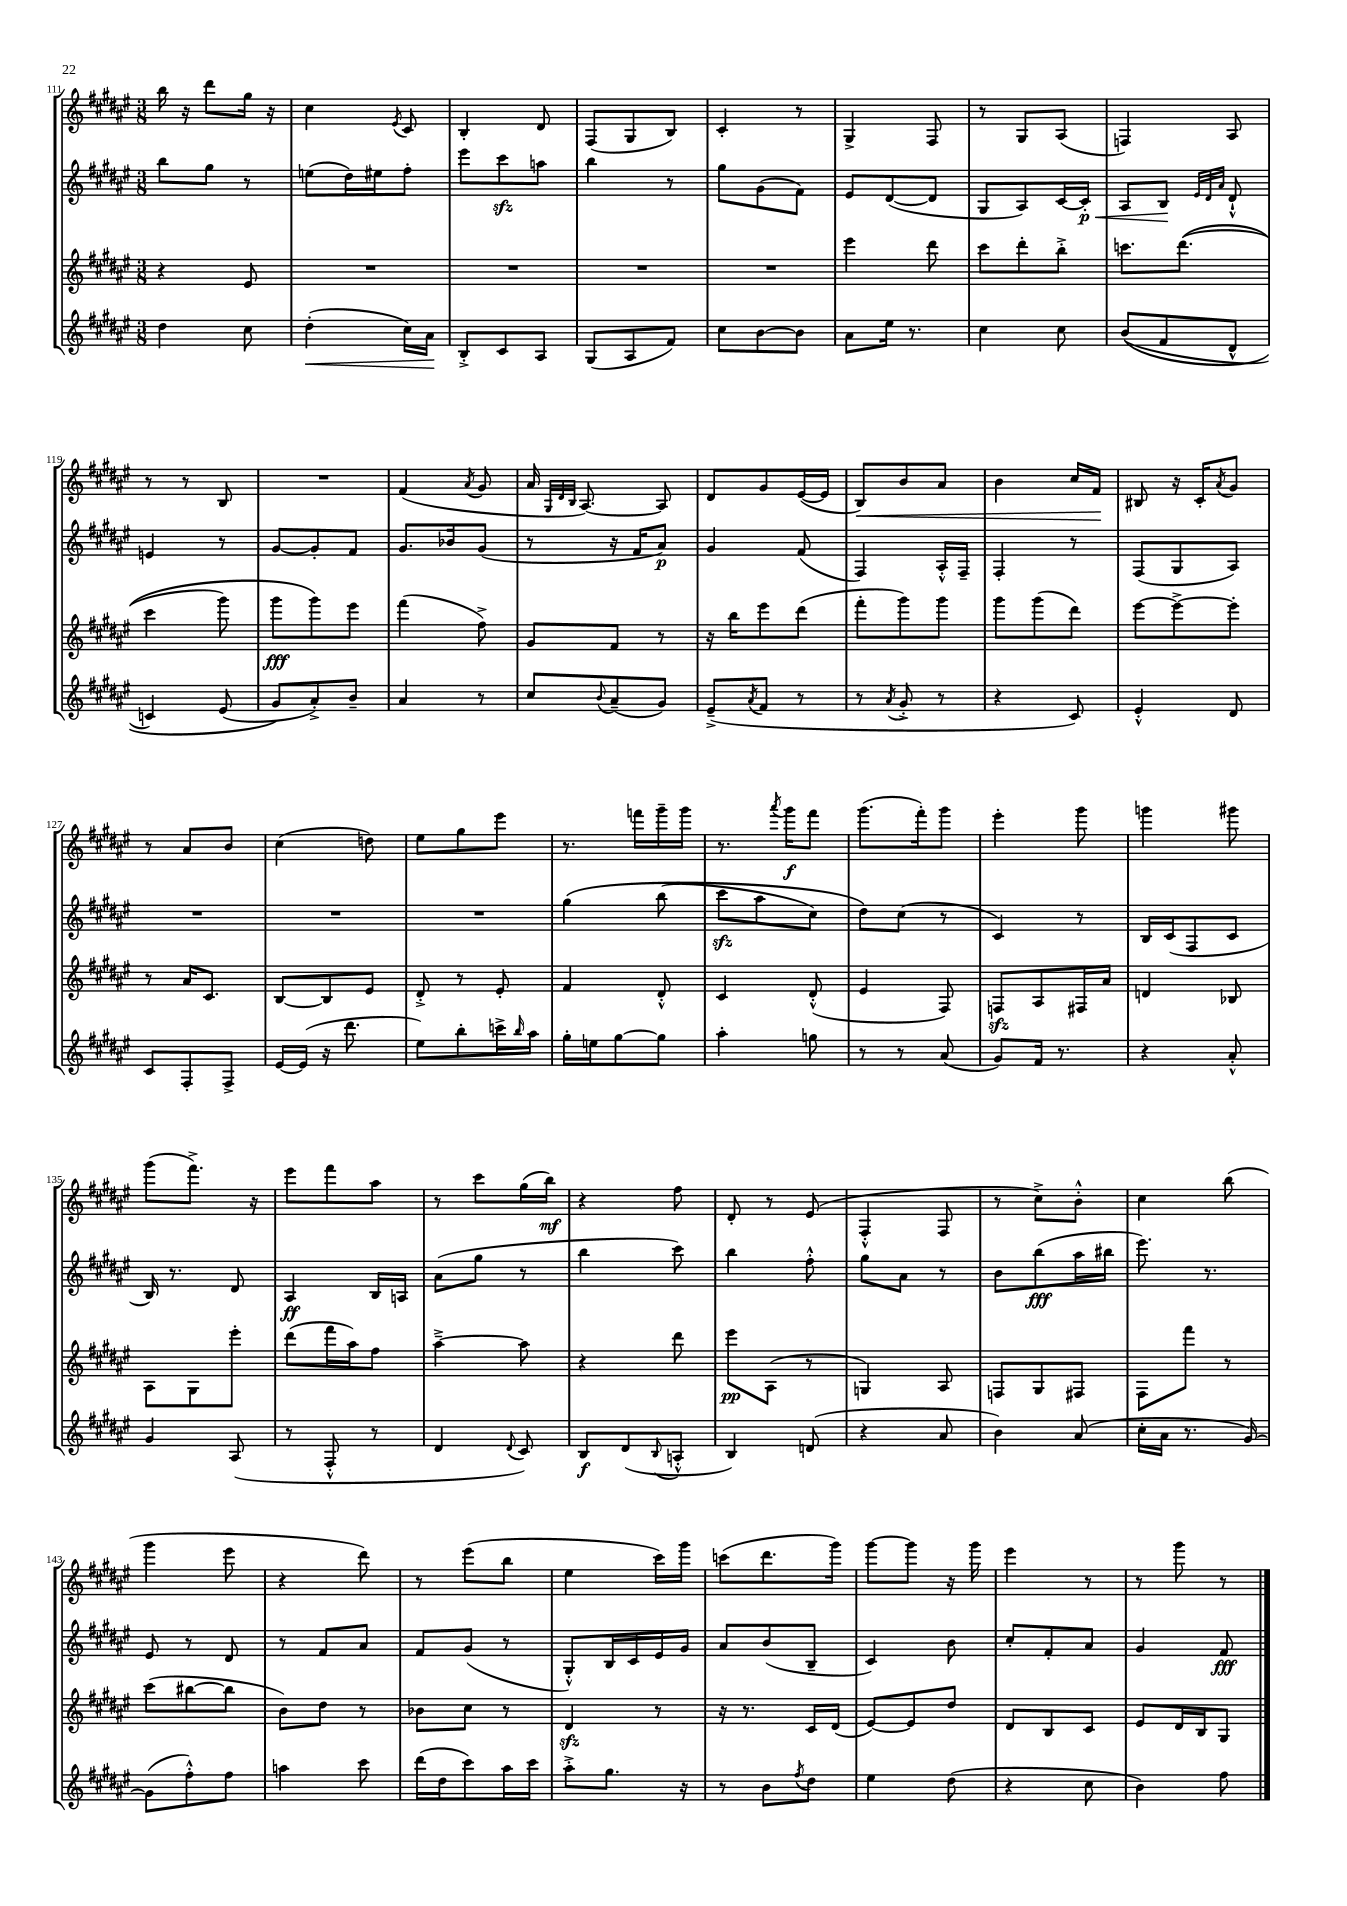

**kern	**kern	**kern	**kern
*staff4	*staff3	*staff2	*staff1
*clefG2	*clefG2	*clefG2	*clefG2
*k[f#c#g#d#a#e#]	*k[f#c#g#d#a#e#]	*k[f#c#g#d#a#e#]	*k[f#c#g#d#a#e#]
*M3/8	*M3/8	*M3/8	*M3/8
4dd#	4r	8bb	16bb
.	.	.	16r
.	.	8gg#	8ddd#
8cc#	8e#	8r	16gg#
.	.	.	16r
=	=	=	=
(4dd#'	4.r	(8ee	4cc#
.	.	16dd#)	.
.	.	16ee#	.
.	.	.	8qe#
16cc#)	.	8ff#'	8c#
16a#	.	.	.
=	=	=	=
8B'^	4.r	8eee#	4B'
8c#	.	8ccc#	.
8A#	.	8aa	8d#
=	=	=	=
(8G#	4.r	4bb	(8F#
8A#	.	.	8G#
8f#)	.	8r	8B)
=	=	=	=
8cc#	4.r	8gg#	4c#'
[8b	.	(8g#	.
8b]	.	8f#)	8r
=	=	=	=
8a#	4eee#	8e#	4G#^
16ee#	.	([8d#	.
8.r	.	.	.
.	8ddd#	8d#]	8F#
=	=	=	=
4cc#	8ccc#	8G#	8r
.	8ddd#'	8A#)	8G#
8cc#	8bb'^	[16c#	(8A#
.	.	16c#']	.
=	=	=	=
&((8b	8.ccc	8A#	4F)
8f#	.	8B	.
.	&((8.ddd#	.	.
.	.	32qqe#	.
.	.	32qqd#	.
.	.	32qqa#	.
8d#^^	.	8d#`^^	8A#
=	=	=	=
4c)	4ccc#	4e	8r
.	.	.	8r
(8e#	8ggg#)	8r	8B
=	=	=	=
8g#&)	8ggg#	[8g#	4.r
8a#'^)	8ggg#&)	8g#']	.
8b~	8eee#	8f#	.
=	=	=	=
4a#	(4fff#	8.g#	(4f#
.	.	16b-	.
.	.	.	8qa#
8r	8ff#^)	(8g#	8g#
=	=	=	=
8cc#	8g#	8r	16a#
.	.	.	32qqG#
.	.	.	32qqd#
.	.	.	32qqB
.	.	.	[8.A#)
8qqb	.	.	.
(8a#~	8f#	16r	.
.	.	16f#	.
8g#)	8r	8a#)	8A#]
=	=	=	=
(8e#~^	16r	4g#	8d#
.	16bb	.	.
8qa#	.	.	.
8f#	8eee#	.	8g#
8r	(8ddd#	(8f#	([16e#
.	.	.	16e#]
=	=	=	=
8r	8fff#'	4F#)	8B)
8qa#	.	.	.
8g#'^	8ggg#)	.	8b
8r	8ggg#	16A#'^^	8a#
.	.	16F#~	.
=	=	=	=
4r	8ggg#	4F#'	4b
.	(8ggg#	.	.
8c#)	8ddd#)	8r	16cc#
.	.	.	16f#
=	=	=	=
4e#'^^	[8eee#	(8F#	8B#
.	8eee#^_	8G#	16r
.	.	.	16c#'
.	.	.	8qa#
8d#	8eee#']	8A#)	8g#
=	=	=	=
8c#	8r	4.r	8r
8F#'	16a#	.	8a#
.	8.c#	.	.
8F#^	.	.	8b
=	=	=	=
[16e#	[8B	4.r	(4cc#
(16e#]	.	.	.
16r	8B]	.	.
8.ddd#	.	.	.
.	8e#	.	8dd)
=	=	=	=
8ee#)	8d#'^	4.r	8ee#
8bb'	8r	.	8gg#
16ccc^	8e#'	.	8eee#
16qqbb	.	.	.
16aa#	.	.	.
=	=	=	=
16gg#'	4f#	&(4gg#	8.r
16ee	.	.	.
[8gg#	.	.	.
.	.	.	16fff
8gg#]	8d#'^^	(8bb	16ggg#~
.	.	.	16ggg#
=	=	=	=
4aa#'	4c#	8ccc#	8.r
.	.	8aa#	.
.	.	.	8qaaa#
.	.	.	16ggg#
8gg	(8d#'^^	8cc#)	8fff#
=	=	=	=
8r	4e#	8dd#&)	(8.ggg#
8r	.	(8cc#	.
.	.	.	16fff#')
(8a#	8F#)	8r	8ggg#
=	=	=	=
8g#)	8F	4c#)	4eee#'
16f#	8A#	.	.
8.r	.	.	.
.	16F#	8r	8ggg#
.	16a#	.	.
=	=	=	=
4r	4d	16B	4ggg
.	.	(16c#	.
.	.	8F#	.
8a#'^^	8B-	8c#	8ggg#
=	=	=	=
4g#	8A#	16B)	(8ggg#
.	.	8.r	.
.	8G#	.	8.fff#^)
(8A#	8eee#'	8d#	.
.	.	.	16r
=	=	=	=
8r	(8ddd#	4A#	8eee#
8F#'^^	16fff#	.	8fff#
.	16aa#)	.	.
8r	8ff#	16B	8aa#
.	.	16A	.
=	=	=	=
4d#	[4aa#~^	(8a#	8r
.	.	8gg#	8ccc#
8qqd#	.	.	.
8c#)	8aa#]	8r	(16gg#
.	.	.	16bb)
=	=	=	=
8B	4r	4bb	4r
(8d#	.	.	.
8qqB	.	.	.
8A'^^	8ddd#	8ccc#)	8ff#
=	=	=	=
4B)	8eee#	4bb	8d#'
.	(8A#	.	8r
(8d	8r	8ff#'^^	(8e#
=	=	=	=
4r	4G)	8gg#	4F#'^^
.	.	8a#	.
8a#	8A#	8r	8F#
=	=	=	=
4b)	8F	8b	8r
.	8G#	(8bb	8cc#^)
(8a#	8F#	16aa#	8b'^^
.	.	16bb#	.
=	=	=	=
16cc#'	8F#	8.eee#)	4cc#
16a#	.	.	.
8.r	8fff#	.	.
.	.	8.r	.
.	8r	.	(8bb
[16g#)	.	.	.
=	=	=	=
(8g#]	(8ccc#	8e#	4ggg#
8ff#'^^)	[8bb#	8r	.
8ff#	8bb#]	8d#	8eee#
=	=	=	=
4aa	8b)	8r	4r
.	8dd#	8f#	.
8ccc#	8r	8a#	8ddd#)
=	=	=	=
(16ddd#	8b-	8f#	8r
16dd#	.	.	.
8ccc#)	8cc#	(8g#	(8eee#
16aa#	8r	8r	8bb
16ccc#	.	.	.
=	=	=	=
8aa#'^	4d#	8G#'^^)	4ee#
8.gg#	.	16B	.
.	.	16c#	.
.	8r	16e#	16ccc#)
16r	.	16g#	16ggg#
=	=	=	=
8r	16r	8a#	(8ccc
.	8.r	.	.
8b	.	(8b	8.ddd#
8qff#	.	.	.
8dd#	16c#	8B~	.
.	(16d#	.	16ggg#)
=	=	=	=
4ee#	[8e#)	4c#)	[8ggg#
.	8e#]	.	8ggg#]
(8dd#	8dd#	8b	16r
.	.	.	16ggg#
=	=	=	=
4r	8d#	8cc#'	4eee#
.	8B	8f#'	.
8cc#	8c#	8a#	8r
=	=	=	=
4b)	8e#	4g#	8r
.	16d#	.	8ggg#
.	16B	.	.
8ff#	8G#	8f#	8r
==	==	==	==
*-	*-	*-	*-
